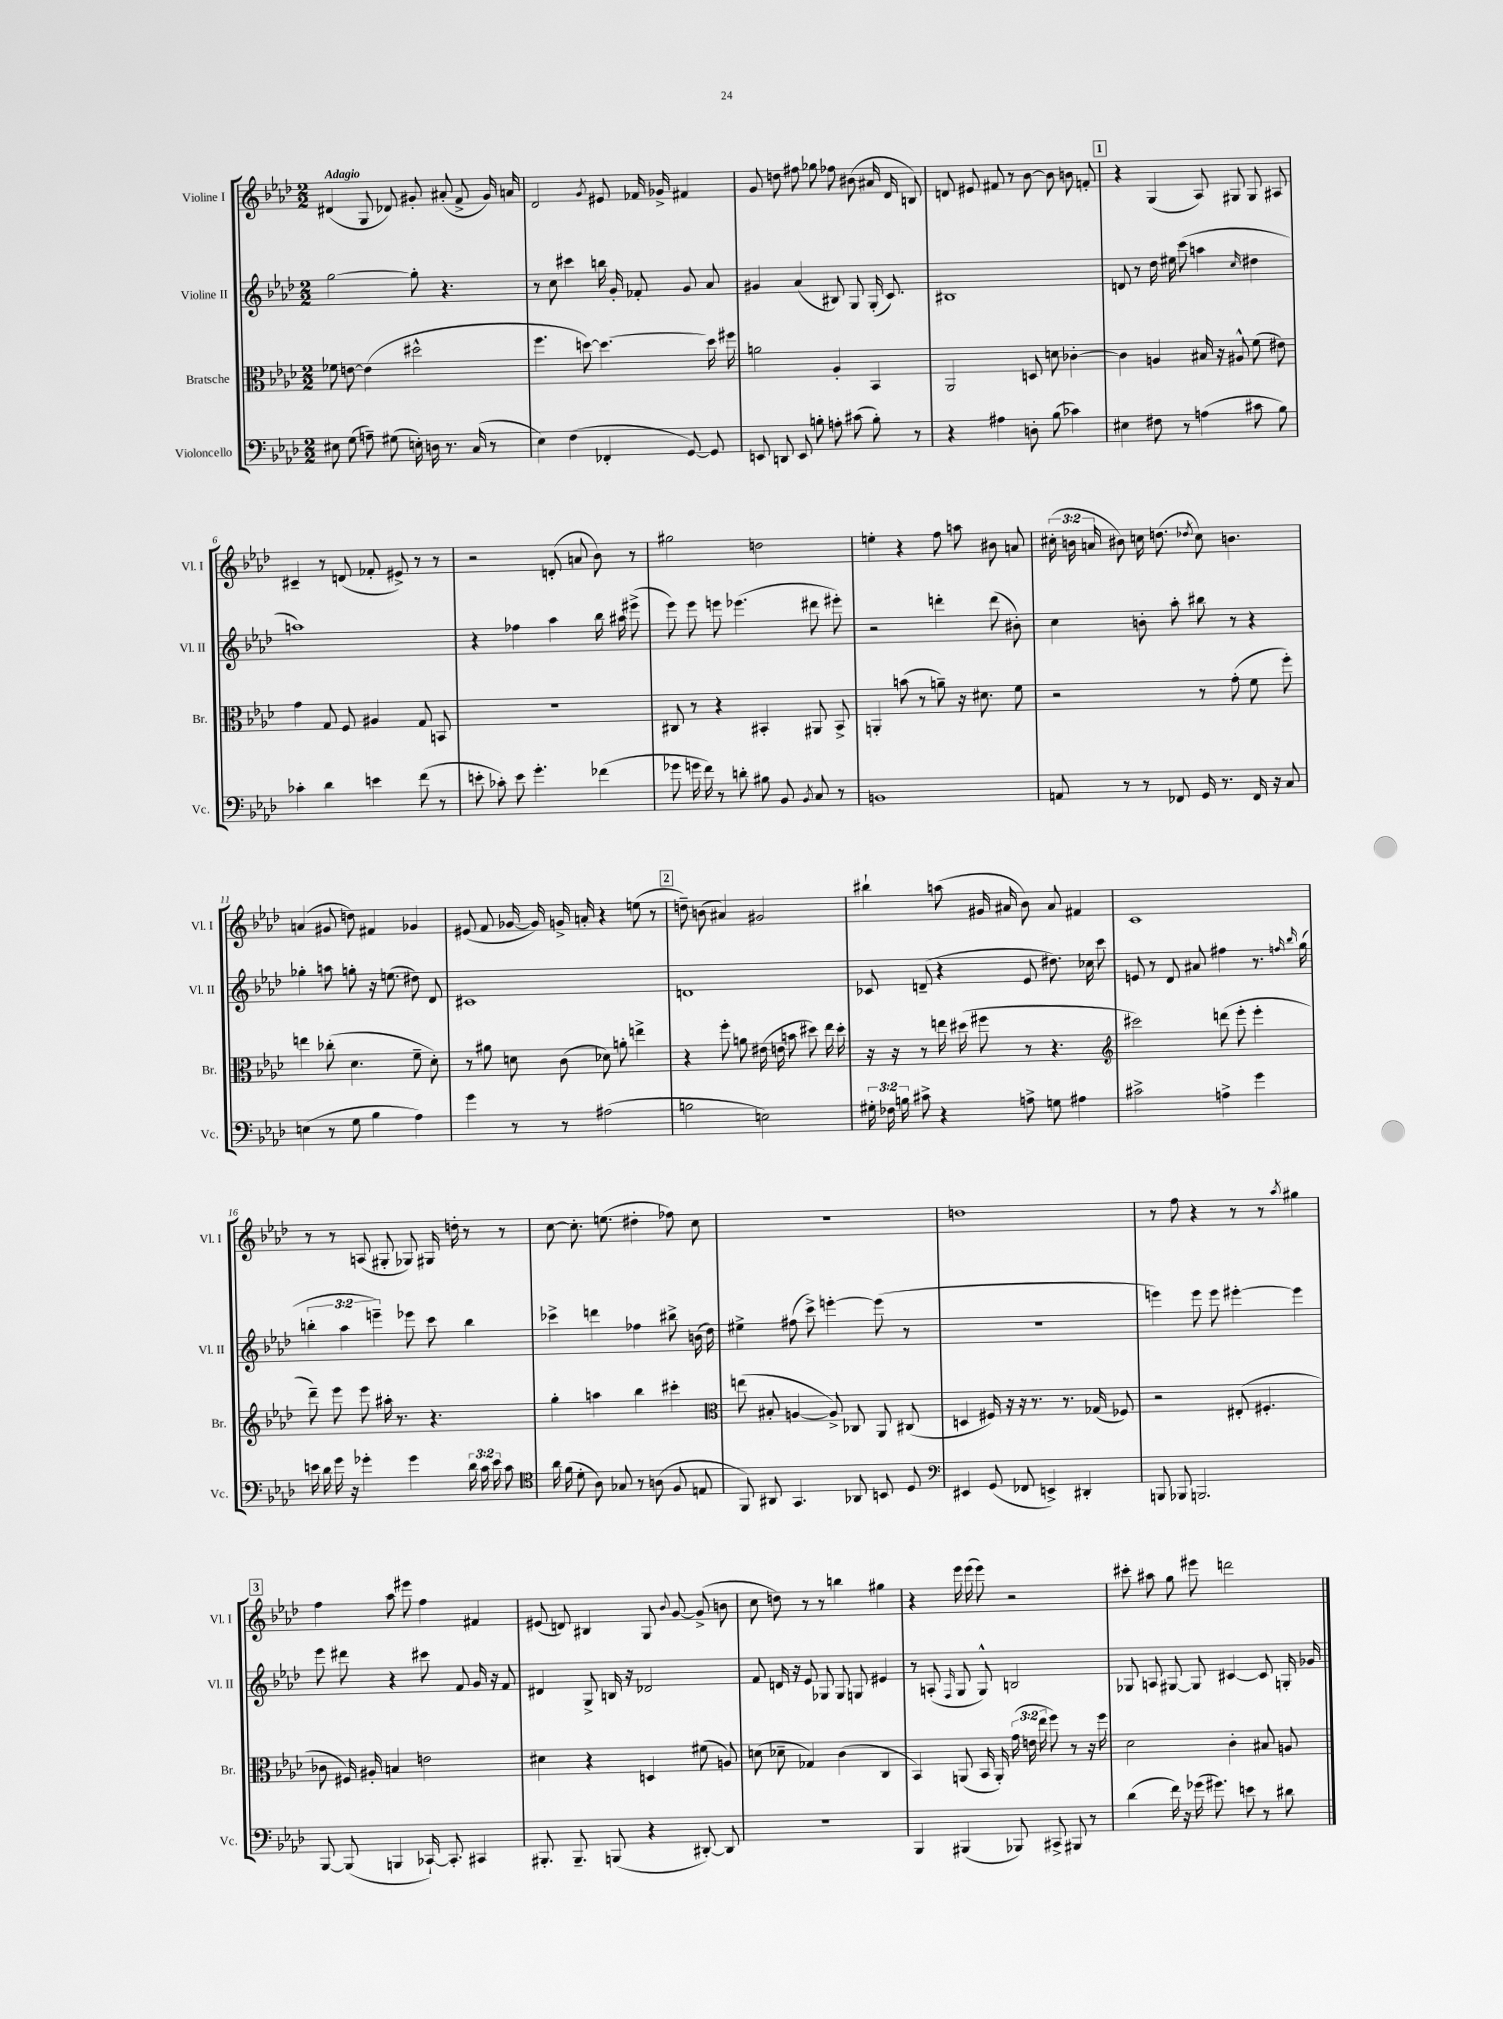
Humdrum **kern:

**kern	**kern	**kern	**kern
*part4	*part3	*part2	*part1
*staff4	*staff3	*staff2	*staff1
*I"Violoncello	*I"Bratsche	*I"Violine II	*I"Violine I
*I'Vc.	*I'Br.	*I'Vl. II	*I'Vl. I
*clefF4	*clefC3	*clefG2	*clefG2
*k[b-e-a-d-]	*k[b-e-a-d-]	*k[b-e-a-d-]	*k[b-e-a-d-]
*M2/2	*M2/2	*M2/2	*M2/2
=1	=1	=1	=1
!	!	!	!LO:TX:a:B:t=Adagio
8E#X\	8f-X\	[2gg\	(4d#X/
(8G\	[8en\	.	.
8An~\)	(4e\]	.	8G/
(8G#X\	.	.	8d-X/)
16En'\)	2dd#X^^\	8gg'\]	8g#X'/
16Dn\	.	.	.
8.r	.	4.r	(8a#X'/
.	.	.	8f^/
(16C/	.	.	.
8r	.	.	16g#/)
.	.	.	16an/
=2	=2	=2	=2
4E-\)	4.ff\	8r	2d-/
.	.	8cc\	.
(4F\	.	4ccc#X\	.
.	[8ddn\)	.	.
.	.	.	8qg/
4FF-X'/	4.dd\_	16bbn\	8e#X/
.	.	16g'/	.
.	.	8f-X'/	16f-X/
.	.	.	16g-X^/
[8GG/)	.	8g/	4f#X/
8GG/]	16dd\]	8a-/	.
.	16ff#X\	.	.
=3	=3	=3	=3
8EEn/	2an\	4g#X/	8g/
8DDn/	.	.	8ddn\
8EE/	.	(4a-/	8ff#X\
8Bn'\	.	.	8gg-X\
8An'\	4A-'/	8B#X/)	8ff-X\
(8c#X\	.	8G/	(8b#X\
8B'\)	4BB-/	(16G'/	16a#X/
.	.	8.c/)	16d-/
8r	.	.	8Bn/)
=4	=4	=4	=4
4r	2AA-/	1B#X	8dn/
.	.	.	8e#X/
4A#X\	.	.	8f#X/
.	.	.	8r
8Dn'\	8Dn/	.	[8b-\
(8B-\	8dn\	.	8b-\]
4c-X\)	[4c-X'\	.	8bn\
.	.	.	8fn'/
!!LO:REH:place=s1:t=1
=5	=5	=5	=5
4E#X\	4c-\]	8dn/	4r
.	.	8r	.
8F#X\	4An/	16dd-\	(4G/
.	.	16ee#X\	.
8r	.	(8ccc\	.
(4An\	16B#X/	4aan\	8A-/)
.	16r	.	.
.	8A#X^^/	.	8G#X/
.	.	16qqcc/	.
8c#X\	(8f\	4dd#X\	8G#/
8B-\)	8e#X\)	.	8A#X/
!!LO:LB:g=z
=6	=6	=6	=6
4c-X'\	4g\	1aan)	4c#X~/
4d-\	8G/	.	8r
.	8F/	.	(8dn/
4en\	4A#X/	.	8f-X'/
.	.	.	8e#X^/)
(8f\	8G/	.	8r
8r	8BBn/	.	8r
=7	=7	=7	=7
8en'\	1r	4r	2r
8c-X'\)	.	.	.
8e\	.	4ff-X\	.
4.g'\	.	.	.
.	.	4aa-\	(8dn'/
.	.	.	8an/
(4f-X\	.	16bb-\	8b-\)
.	.	16aa#X\	.
.	.	(8eee#X^\	8r
=8	=8	=8	=8
8g-X\	8C#X/	8eee-\)	2gg#X\
16gn\	8r	8eee-\	.
16f\)	.	.	.
8r	4r	8eeen\	.
8dn'\	.	(4.eee-X\	.
8B#X\	4BB#X'/	.	2ddn\
8BB-/	.	.	.
8qBB-/	.	.	.
8C/	8AA#X/	8ddd#X\	.
8r	8BB#^/	8eee#X'\)	.
=9	=9	=9	=9
1BBn	4AAn'/	2r	4een'\
.	(8bn\	.	4r
.	8r	.	.
.	8an~\)	4dddn'\	8ff\
.	16r	.	8aan\
.	8.d#X\	.	.
.	.	(8ddd\	8b#X\
.	8f\	8b#X'\)	8an/
=10	=10	=10	=10
8AAn/	2r	4cc\	(24cc#X'\
.	.	.	24bn\
.	.	.	24an/
8r	.	.	8b#X\)
8r	.	8bn'\	16ccn\
.	.	.	(8.ddn\
8FF-X/	.	8aa-'\	.
.	.	.	8qdd-X/
16GG/	8r	8bb#X\	8cc\)
8.r	.	.	.
.	(8g'\	8r	4.bn\
16FF-/	8f\	4r	.
16r	.	.	.
8C/	8ff'\)	.	.
!!LO:LB:g=z
=11	=11	=11	=11
(4En\	4een\	4gg-X'\	(4an/
8r	(8cc-X'\	8aan\	8g#X/
8G\	4.d-\	8ggn'\	8ddn\)
4B-\	.	16r	4f#X/
.	.	(8.een\	.
4A-\)	8f~\	8dd#X\)	4g-X/
.	8d-'\)	8d-/	.
=12	=12	=12	=12
4g\	8r	1c#X	(8e#X/
.	8a#X\	.	8f/
8r	8dn\	.	[16g-X/
.	.	.	16g-/])
8r	(8c\	.	16gn^/
.	.	.	16an'/
(2A#X\	8d-X\)	.	4r
.	8an'\	.	.
.	4een^\	.	(8een\
.	.	.	8r
!!LO:REH:place=s1:t=2
=13	=13	=13	=13
2Bn\	4r	1dn	8ddn~\)
.	.	.	(8bn\
.	8ff'\	.	4a#X/)
.	8an\	.	.
2En\)	(16e#X\	.	2g#X/
.	16en\	.	.
.	8bn\	.	.
.	8dd#X\)	.	.
.	16ee-\	.	.
.	16dd#'\	.	.
=14	=14	=14	=14
24G#X'\	16r	8c-X/	4bb#X`\
24F-X\	.	.	.
.	16r	.	.
24Bn\	.	.	.
8c#X^\	8r	(8dn~/	.
4r	16een\	4r	(8aan\
.	(16dd#X\	.	.
.	8ff#X\	.	16g#X/
.	.	.	16a#X/
8An^\	8r	8e-/	8b-\)
8Gn\	4.r	8.dd#X\)	8a#/
4A#X\	.	.	4f#X/
.	.	16cc-X\	.
.	.	8ccc\	.
=15	=15	=15	=15
*	*clefG2	*	*
2c#X^\	2ccc#X\)	8en/	1c
.	.	8r	.
.	.	8d-/	.
.	.	8a#X/	.
4An^\	(8dddn\	4ff#X\	.
.	8eee-'\	.	.
4g\	4eee-'\	8.r	.
.	.	16qqffn/	.
.	.	16qqbb-/	.
.	.	(16gg\	.
!!LO:LB:g=z
=16	=16	=16	=16
16en\	8ddd-~\)	6bbn'\	8r
16d-\	.	.	.
16g\	8eee-\	.	8r
.	.	6aa-\	.
16r	.	.	.
4g-X'\	8eee-\	.	(8An/
.	.	6eeen~\)	.
.	16aa#X'\	.	8G#X'/
.	8.r	.	.
4g-\	.	8eee-X\	8G-X/)
.	4.r	8ccc\	16G#X/
.	.	.	16ddn'\
24d-\	.	4bb\	8r
24c\	.	.	.
24e\	.	.	.
8c\	.	.	8r
=17	=17	=17	=17
*clefC4	*	*	*
16a-\	4gg'\	4ccc-X^\	[8cc\
(16f\	.	.	.
8d-'\	.	.	8.cc'\]
8A-\)	4aan\	4dddn\	.
.	.	.	(8.een\
8G-X/	.	.	.
8r	4bb-\	4ff-X\	4dd#X'\
(8An\	.	.	.
8F/	4ccc#X'\	8bb#X^\	8ff-X\)
8En/	.	(16bn\	8cc\
.	.	16dd-\)	.
=18	=18	=18	=18
*	*clefC3	*	*
8FF/)	(8een\	4ee#X^\	1r
8AA#X/	8B#X'/	.	.
4.GG/	[4An/	(8ff#X\	.
.	.	8ccc^\)	.
.	8A^/])	[4eeen'\	.
8AA-X/	8C-X/	.	.
8BBn/	8AA-/	(8eee\]	.
8D-/	(8C#X/	8r	.
=19	=19	=19	=19
*clefF4	*	*	*
4EE#X/	4Dn/	1r	1ddn
(8GG/	16F#X/)	.	.
.	16r	.	.
8FF-X/	16r	.	.
.	8.r	.	.
4EEn^/)	.	.	.
.	8.r	.	.
4DD#X'/	.	.	.
.	(16G-X/	.	.
.	8F-X/)	.	.
=20	=20	=20	=20
8BBBn/	2r	4eeen\)	8r
8BBB-X/	.	.	8ff\
2.BBBn/	.	8eee\	4r
.	.	8eee\	.
.	(8E#X'/	[4eee#X'\	8r
.	4.F#X'/	.	8r
.	.	.	8qaa-/
.	.	4eee#\]	4gg#X\
!!LO:LB:g=z
!!LO:REH:place=s1:t=3
=21	=21	=21	=21
[8BBB-/	8c-X\	8eee-\	4ff\
(8BBB-/]	16F#X/)	8ddd#X\	.
.	16A#X'/	.	.
4BBBn/	4Bn/	4r	8aa-\
.	.	.	8eee#X\
[16CC-X`/)	2en\	8ccc#X\	4ff\
8.CC-'/]	.	.	.
.	.	8f/	.
4CC#X/	.	16g/	4f#X/
.	.	16r	.
.	.	8f/	.
=22	=22	=22	=22
8.BBB#X'/	4d#X\	4d#X/	(8e#X/
.	.	.	8dn/)
8.BBB#~/	.	.	.
.	4r	8G^/	4B#X/
(8BBBn/	.	16Bn/	.
.	.	16r	.
4r	4Dn/	2d-X/	8G/
.	.	.	8qqb-/
.	.	.	[8g/
[8DD#X'/)	(8f#X\	.	(8g^/]
8DD#/]	8An/)	.	8bn\
=23	=23	=23	=23
1r	(8dn\	8f/	8cc\
.	8d-X~\	16dn/	8ddn\)
.	.	16r	.
.	4G-X/)	8e-/	8r
.	.	8G-X/	8r
.	(4c\	8G-/	4bbn\
.	.	8Gn/	.
.	4C/	4e#X/	4gg#X\
=24	=24	=24	=24
4BBB-/	4BB-/)	8r	4r
.	.	(8An'/	.
.	.	16qqF/	.
(4BBB#X/	(8AAn/	8G/	16eee-\
.	.	.	(16eee-\
.	16BB-/	8G^^/)	8eee-\)
.	16AA'/)	.	.
8BBB-X/)	(24g\	2Bn/	2r
.	24en\	.	.
.	24ee-\	.	.
8CC#X^/	8ff\)	.	.
8BBB#X/	8r	.	.
8r	16r	.	.
.	16ff\	.	.
=25	=25	=25	=25
(4d-\	2d-\	8G-X/	8ccc#X'\
.	.	8An/	8aa#X\
16f\)	.	[8G#X/	8gg\
16r	.	.	.
(16g-X\	.	8G#/]	8eee#X\
8.g#X\)	.	.	.
.	4c'\	[4c#X/	2dddn\
8en\	.	.	.
8r	8B#X/	8c#/]	.
8d#X\	8An/	16Gn'/	.
.	.	16g-X/	.
==	==	==	==
*-	*-	*-	*-
